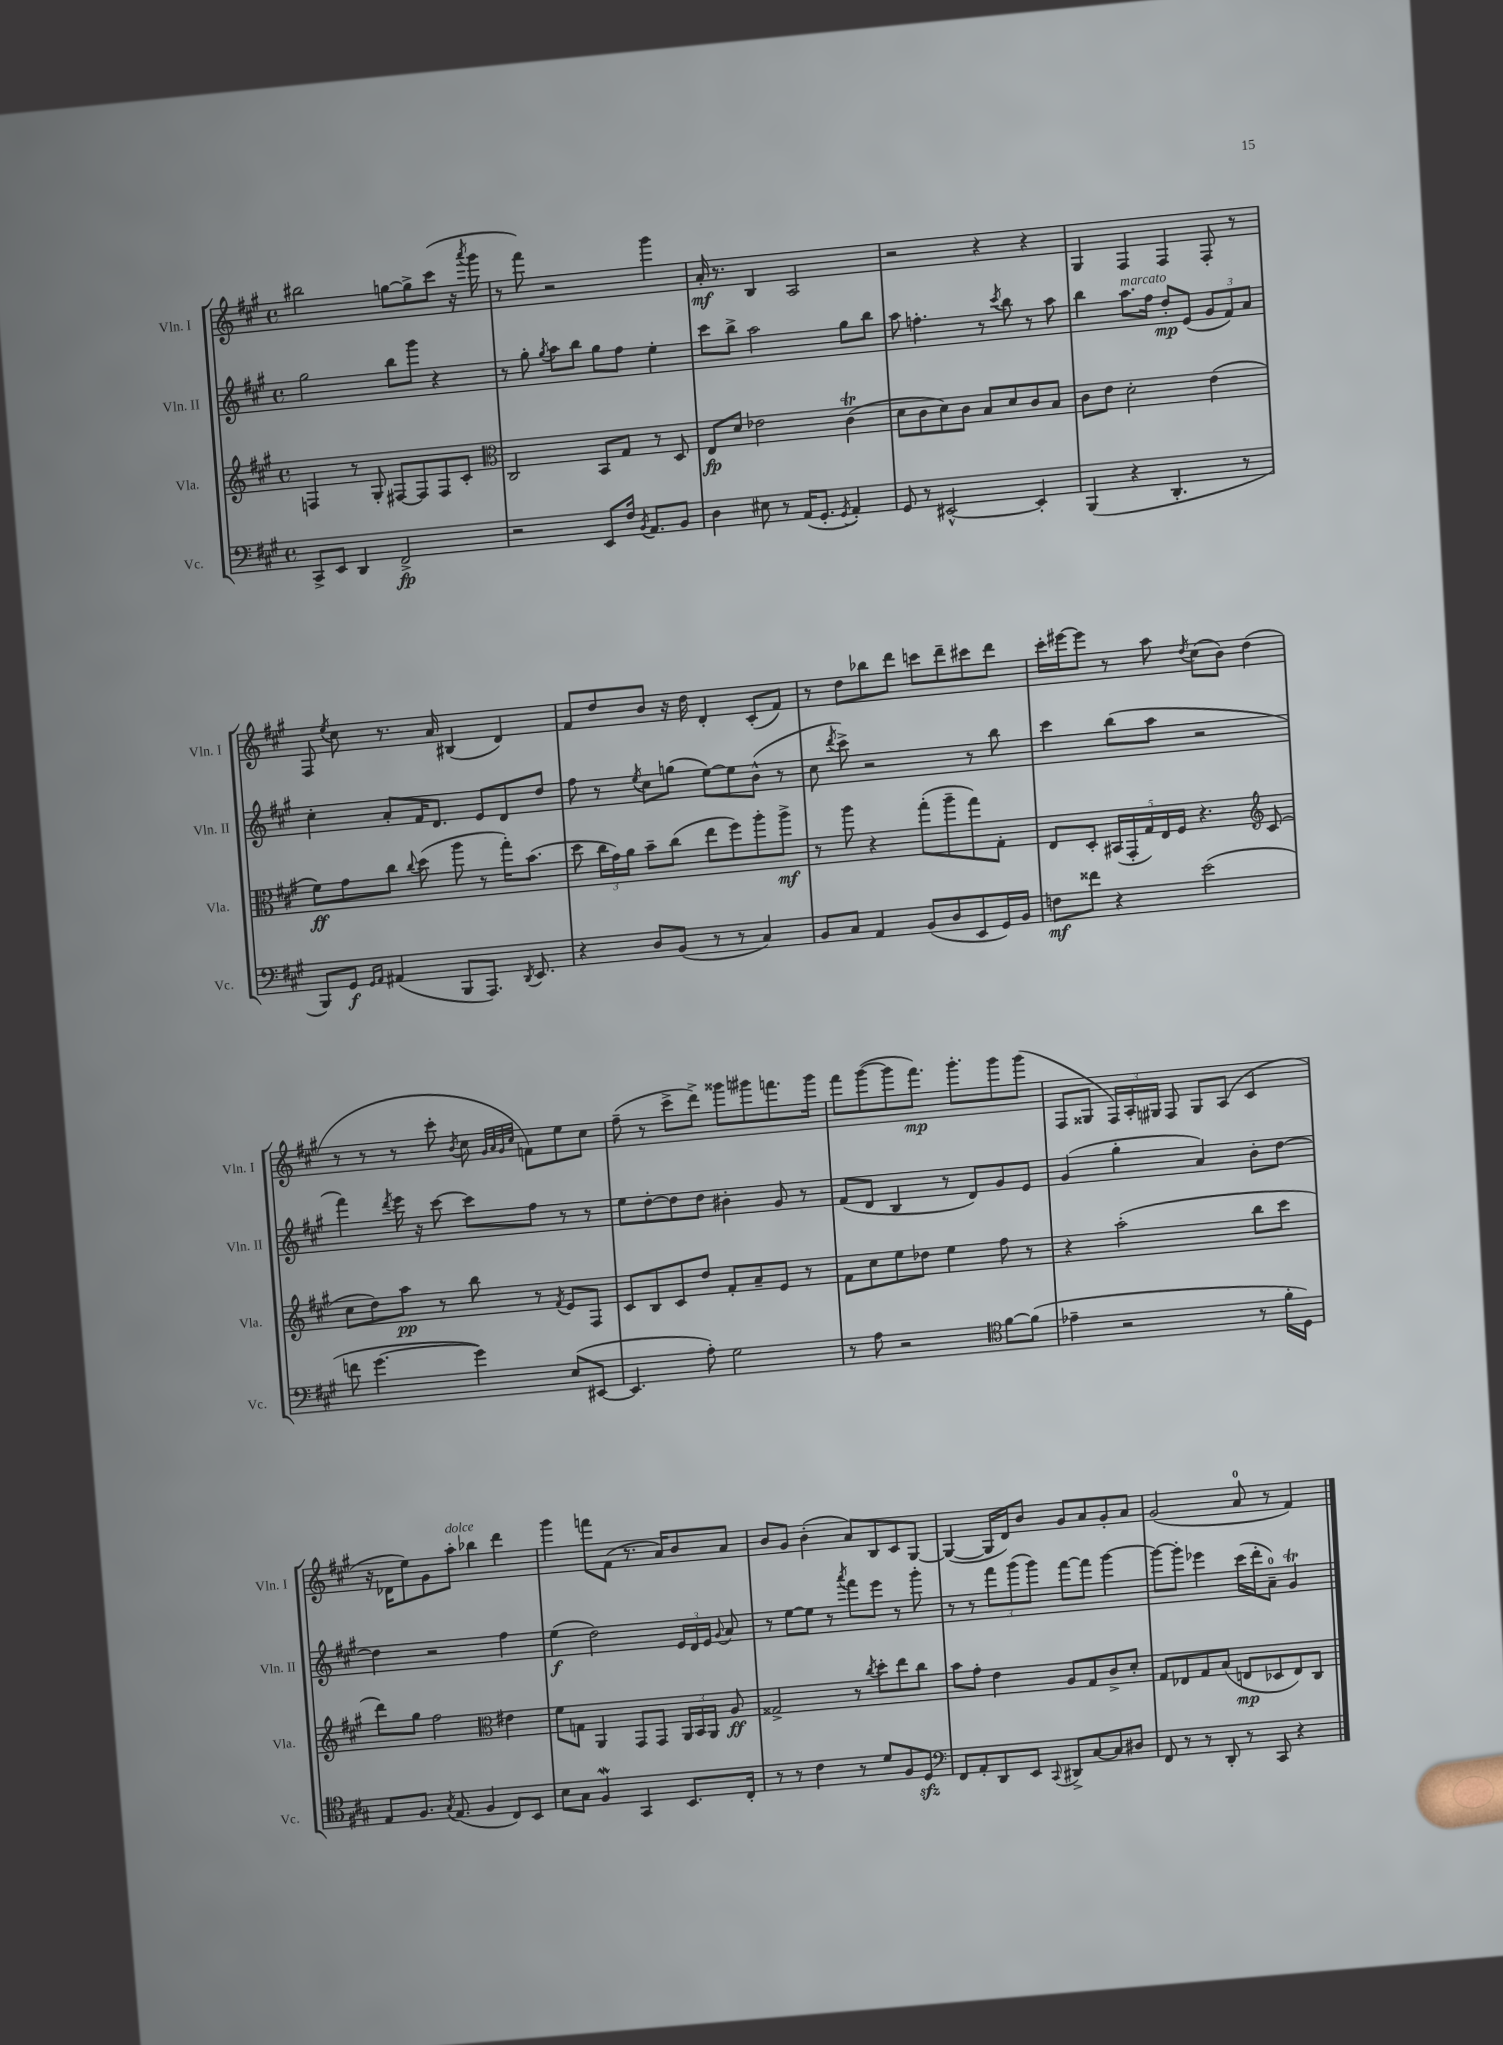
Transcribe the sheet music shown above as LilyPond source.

<<
\new StaffGroup <<
\new Staff = "s0" \with { instrumentName = "Vln. I" shortInstrumentName = "Vln. I" } {
    \clef treble \key a \major \defaultTimeSignature \time 4/4
    \autoBeamOff bis''2 g''8[~ g''8-> cis'''8]( r16 \acciaccatura { a'''8 } gis'''16 |
    r8 fis'''8) r2 gis'''4 |
    a'16-.\mf r8. b4 a2 |
    r2 r4 r4 |
    gis4 fis4 fis4 fis8-. r8 |
    fis8 \acciaccatura { e''8 } cis''8 r8. a'16 bis4( d'4) |
    fis'8[ d''8 b'8] r16 d''16 d'4-. cis'8[-.( fis'8]) |
    r8 d''8[ bes''8 d'''8] c'''8[ d'''8-- cis'''8 d'''8] |
    cis'''16[-. eis'''16~ eis'''8] r8 a''8 \acciaccatura { d''8 } cis''8[( b'8]) d''4( |
    r8 r8 r8 cis'''8-. \acciaccatura { b'8 } cis''8 \grace { gis'32[ a'32 gis'32 cis''32] } f'8[) e''8 cis''8] |
    fis''8--( r8 cis'''8[-> d'''8]->) gisis'''8[ gis'''8 f'''8. gis'''16] |
    fis'''8[ gis'''8~( gis'''8 fis'''8.]\mp) gis'''8.[-. gis'''8 gis'''8]( |
    fis8[ gisis8] \tuplet 3/2 { fis16[) a16-. gis16] } fis8 gis8[ a8]( cis'4 |
    r16 des'16[ e''8) gis'8 a''8]-.^\markup { \italic "dolce" } bes''4 d'''4 |
    gis'''4 f'''8[ fis'8]( r8. a'16[) b'8 a'8] |
    b'8[ gis'8] b'4-.( a'8[) b8 cis'8 gis8]~ |
    gis4~( gis16[ d'16) b'8] gis'8[ a'8 gis'8-. a'8] |
    gis'2( a'8-0 r8 fis'4) \bar "|." |
}
\new Staff = "s1" \with { instrumentName = "Vln. II" shortInstrumentName = "Vln. II" } {
    \clef treble \key a \major \defaultTimeSignature \time 4/4
    \autoBeamOff gis''2 b''8[ gis'''8] r4 |
    r8 gis''8-. \acciaccatura { gis''8 } a''8[ b''8] gis''8[ fis''8] e''4-. |
    cis'''8[ b''8]-> a''2 gis''8[ b''8] |
    a''8 f''4.-. r8 \acciaccatura { cis'''8 } b''8 r8 a''8 |
    b''4 a''8.[^\markup { \italic "marcato" } fis''16] d''8[-.\mp e'8]( \tuplet 3/2 { gis'8[ fis'8) a'8] } |
    cis''4-. a'8[-. fis'16 d'8.] e'8[ d'8 d''8] |
    fis''8 r8 \acciaccatura { e''8 } cis''8[ g''8]( e''8[~) e''8 b'8]-^( r8 |
    cis''8 \acciaccatura { d'''8 } cis'''8->) r2 r8 b''8 |
    cis'''4 b''8[( a''8] r2 |
    fis'''4) \acciaccatura { d'''8 } e'''16 r16 cis'''8~ cis'''8[ fis''8] r8 r8 |
    e''8[ d''8~-. d''8 d''8] bis'4-. gis'8 r8 |
    fis'8[( d'8] b4 r8 d'8[) gis'8 e'8] |
    gis'4( gis''4-. a'4) b'8[-. d''8]~ |
    d''4 r2 fis''4 |
    e''4\f( d''2) \tuplet 3/2 { e'16[ d'16 e'16] } \appoggiatura { gis'8 } a'8 |
    r8 e''8[~ e''8] r8 \acciaccatura { a'''8 } fis'''8[ e'''8] r8 gis'''8-. |
    r8 r8 \tuplet 3/2 { fis'''8[ gis'''8( gis'''8]) } fis'''8[~ fis'''8] gis'''4~ |
    gis'''8[~ gis'''8]-. ees'''4 cis'''16[( d'''16-. a'8]-0--) gis'4\trill \bar "|." |
}
\new Staff = "s2" \with { instrumentName = "Vla." shortInstrumentName = "Vla." } {
    \clef treble \key a \major \defaultTimeSignature \time 4/4
    \autoBeamOff f4 r8 gis8-. fis8[~ fis8 fis8 cis'8]-. |
    \clef alto cis2 b,8[ gis8] r8 d8 |
    e8[\fp d'8] ees'2 cis'4\trill( |
    d'8[ cis'8 d'8) cis'8] b8[ d'8 cis'8 b8] |
    cis'8[ e'8] d'2-. e'4( |
    fis'8[\ff) gis'8 cis''8] \appoggiatura { cis''8 } d''8( a''8 r8 gis''16[-.) b'8.]( |
    d''8 \tuplet 3/2 { cis''16[ gis'16) a'16] } b'8[-- cis''8]( e''8[ fis''8) a''8-. a''8]->\mf |
    r8 a''8 r4 gis''8[-.( a''8-- gis''8) gis8]-. |
    e8[ d8]-. \tuplet 5/4 { bis,16[( gis,16-. gis16) e16 fis16] } r4. \clef treble cis'8( |
    cis''8[ d''8) a''8]\pp r8 b''8 r8 \acciaccatura { fis'8 } e'8[ fis8] |
    cis'8[ b8 cis'8 d''8] fis'8[-. a'8-- e'8] r8 |
    fis'8[ cis''8 e''8 des''8] e''4 fis''8 r8 |
    r4 a''2-.( b''8[ cis'''8] |
    d'''8[) gis''8] fis''2 \clef alto eis'4 |
    fis'8[ g8] a,4 gis,8[ gis,8] \tuplet 3/2 { a,16[ b,16 a,16] } a8\ff |
    gisis2-> r8 \acciaccatura { cis''8 } d''8[-. e''8 cis''8] |
    b'8[ gis'8]-. e'4 a8[ gis8 cis'8-> d'8]-. |
    gis8[ ees8 gis8 b8]( e8[\mp des8 e8) cis8] \bar "|." |
}
\new Staff = "s3" \with { instrumentName = "Vc." shortInstrumentName = "Vc." } {
    \clef bass \key a \major \defaultTimeSignature \time 4/4
    \autoBeamOff cis,8[-> e,8] d,4 fis,2->\fp |
    r2 e,8[ fis16] \acciaccatura { b,8 } a,8.[ b,8] |
    d4 eis8 r8 a,16[( gis,8.]-. \acciaccatura { gis,8 } a,4-.) |
    gis,8 r8 eis,2~-^ eis,4-. |
    b,,4( r4 d,4.-. r8 |
    b,,8[) gis,8]\f \grace { gis,16[ a,16] } ais,4( b,,8[ a,,8.]) \acciaccatura { d,8 } e,8. |
    r4 d8[ b,8]( r8 r8 cis4) |
    b,8[ cis8] a,4 b,8[( d8 e,8 gis,16) b,16] |
    f8[\mf fisis'8] r4 e'2( |
    f'8 gis'4.~ gis'4) e8[( eis,8]~ |
    eis,4. a8-.) gis2 |
    r8 a8 r2 \clef tenor fis'8[~ fis'8]( |
    ees'4-- r2 r8 fis'16[-. d16]) |
    e8[ fis8.] \acciaccatura { gis8 } e8.( fis4 cis8[) b,8] |
    b8[ gis8] fis4\mordent gis,4 b,8.[ cis16]-. |
    r8 r8 cis'4 r8 d'8[ fis8 d8]\sfz |
    \clef bass fis,8[ a,8-. d,8 e,8] \appoggiatura { cis,8 } dis,8[-> cis8~ cis8 dis8] |
    fis,8 r8 r8 d,8-. r8 cis,8 r4 \bar "|." |
}
>>
>>
\layout { \context { \Score \remove "Bar_number_engraver" } }
